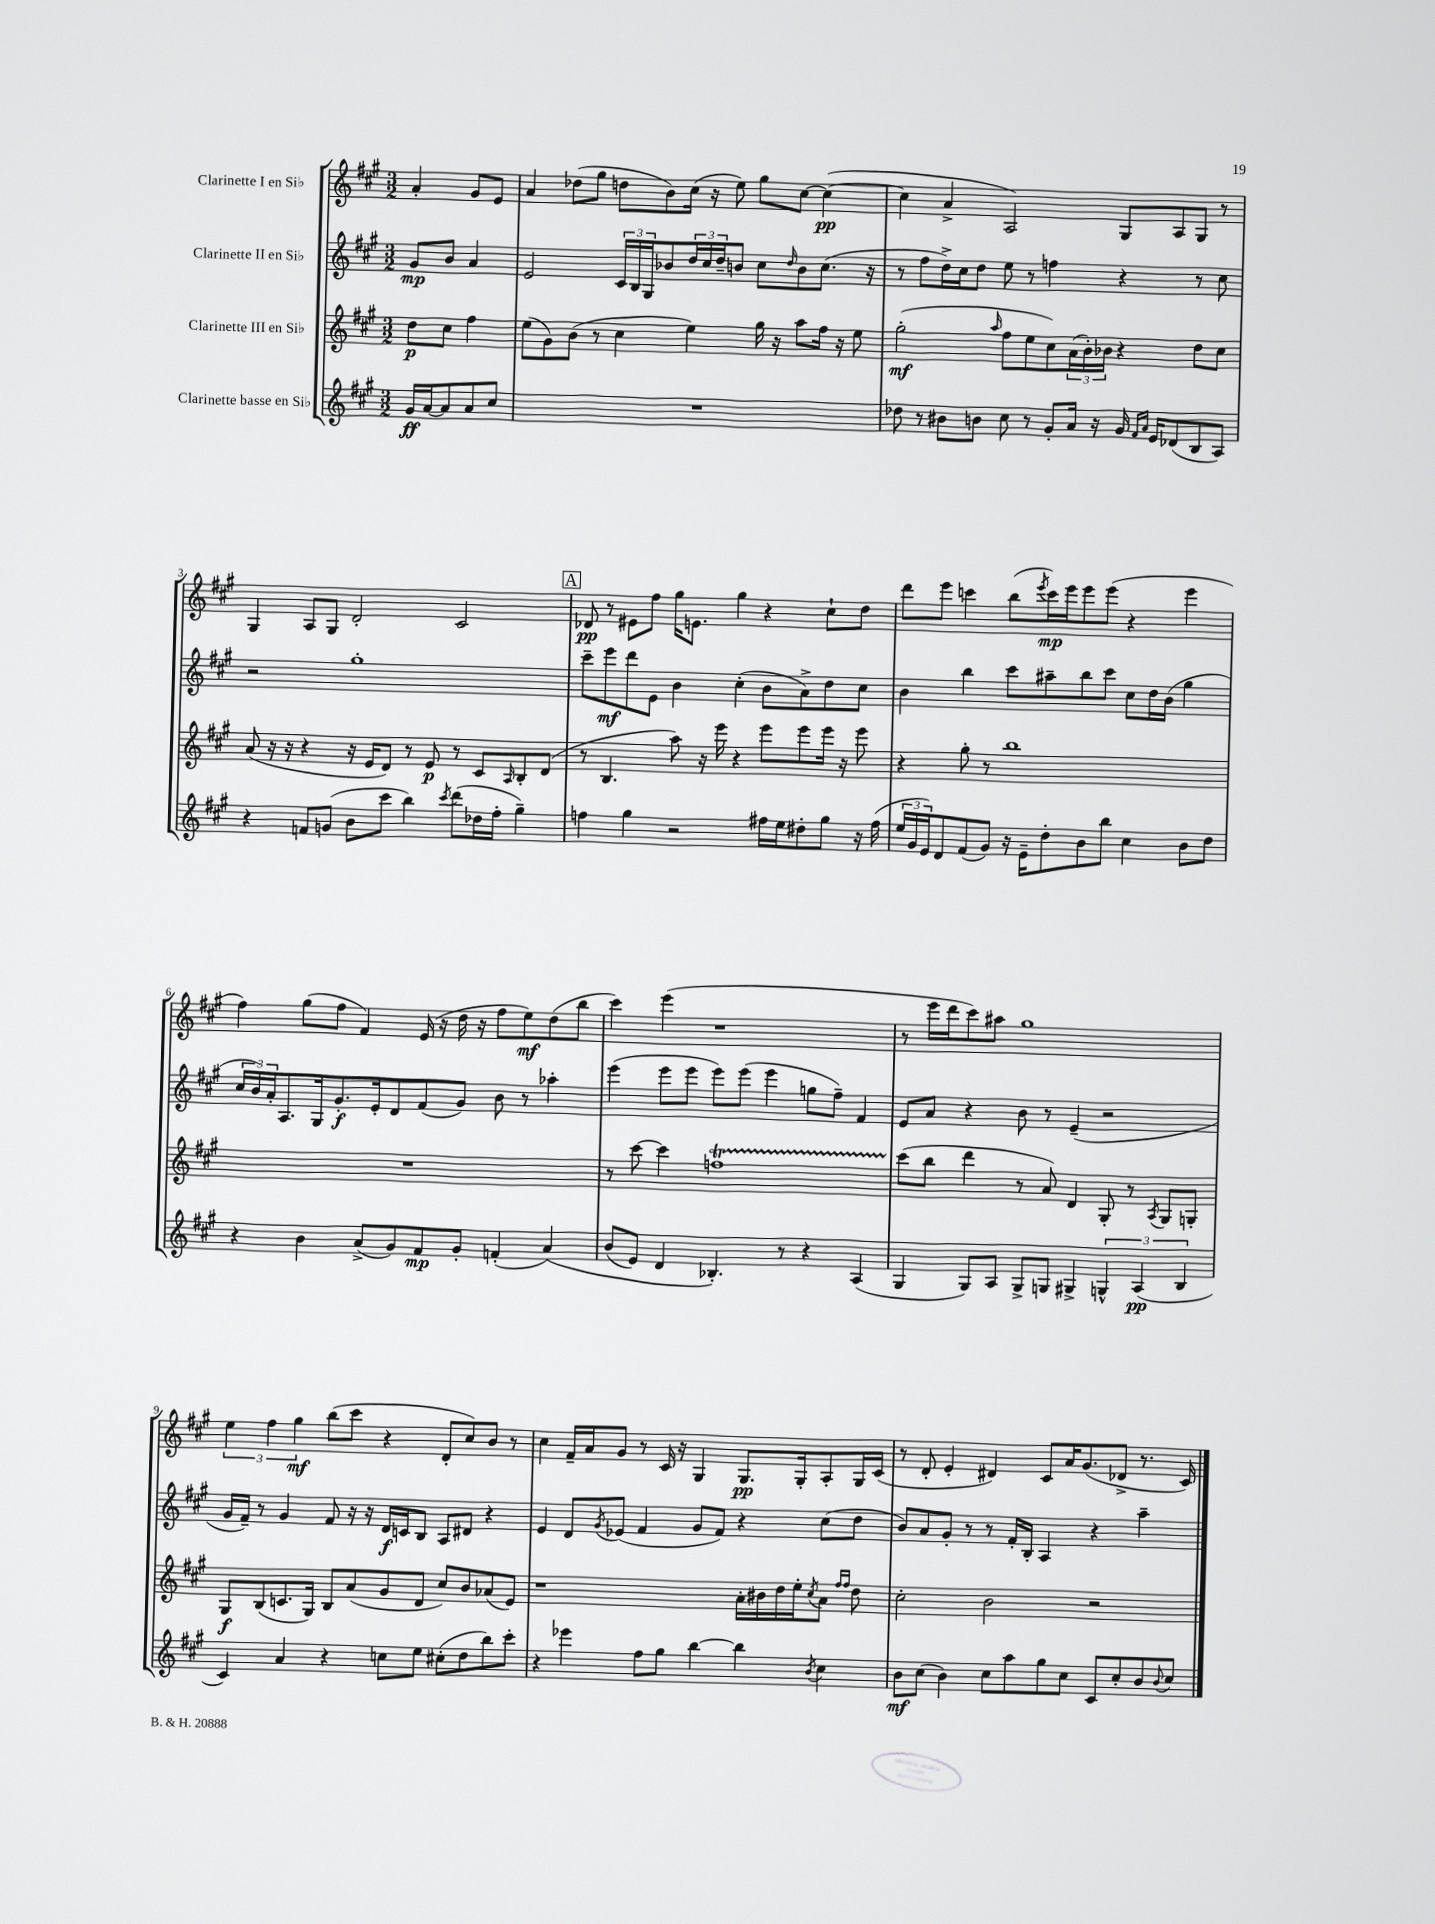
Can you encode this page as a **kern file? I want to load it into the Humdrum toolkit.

**kern	**dynam	**kern	**dynam	**kern	**dynam	**kern	**dynam
*part4	*part4	*part3	*part3	*part2	*part2	*part1	*part1
*staff4	*staff4	*staff3	*staff3	*staff2	*staff2	*staff1	*staff1
*I"Clarinette basse en Si♭	*	*I"Clarinette III en Si♭	*	*I"Clarinette II en Si♭	*	*I"Clarinette I en Si♭	*
*clefG2	*	*clefG2	*	*clefG2	*	*clefG2	*
*k[f#c#g#]	*	*k[f#c#g#]	*	*k[f#c#g#]	*	*k[f#c#g#]	*
*M3/2	*	*M3/2	*	*M3/2	*	*M3/2	*
=	=	=	=	=	=	=	=
16g#/LL	ff	8dd\L	p	8g#/L	mp	4a'/	.
[16a/J	.	.	.	.	.	.	.
8a/]	.	8cc#\J	.	8b/J	.	.	.
8a/	.	4ff#\	.	4a/	.	8g#/L	.
8cc#/J	.	.	.	.	.	8e/J	.
=1	=1	=1	=1	=1	=1	=1	=1
1.r	.	(8ee\L	.	2e/	.	4a/	.
.	.	8g#\)	.	.	.	.	.
.	.	(8b\J	.	.	.	(8dd-X\L	.
.	.	8r	.	.	.	8gg#\J	.
.	.	4cc#\	.	24c#/LL	.	8ddn\L	.
.	.	.	.	24B/	.	.	.
.	.	.	.	24G#/J	.	.	.
.	.	.	.	8b-X/	.	8b\)	.
.	.	4ee\)	.	24dd/L	.	(16cc#\Jk	.
.	.	.	.	24cc#/	.	.	.
.	.	.	.	.	.	16r	.
.	.	.	.	24dd~/J	.	.	.
.	.	.	.	8bn/J	.	8ee\)	.
.	.	16gg#\	.	8cc#\L	.	8gg#\L	.
.	.	16r	.	.	.	.	.
.	.	.	.	16qqdd/	.	.	.
.	.	8aa\L	.	8b\	.	[8cc#\J	.
.	.	16ff#\Jk	.	(8.cc#\J	.	(4cc#\_	pp
.	.	16r	.	.	.	.	.
.	.	8ee\	.	.	.	.	.
.	.	.	.	16r	.	.	.
=2	=2	=2	=2	=2	=2	=2	=2
8dd-X\	.	(2gg#'\	mf	8r	.	4cc#\]	.
8r	.	.	.	8ff#\L	.	.	.
8b#X\L	.	.	.	16dd^\L)	.	4a^/	.
.	.	.	.	16cc#\J	.	.	.
8bn\J	.	.	.	8dd\J	.	.	.
.	.	16qqaa/	.	.	.	.	.
8cc#\	.	8ff#\L	.	8ee\	.	2A/)	.
8r	.	8ee\	.	8r	.	.	.
8g#'/L	.	8cc#\)	.	4ffn\	.	.	.
16a/Jk	.	(24a\L	.	.	.	.	.
.	.	24b'\)	.	.	.	.	.
16r	.	.	.	.	.	.	.
.	.	24b-X\JJ	.	.	.	.	.
16g#/	.	4r	.	4r	.	8G#/L	.
16qqf#/LL	.	.	.	.	.	.	.
16qqa/JJ	.	.	.	.	.	.	.
16e/KL	.	.	.	.	.	.	.
(8d-X/	.	.	.	.	.	8A/	.
8B/	.	8dd\L	.	8r	.	8G#/J	.
8A/J)	.	8cc#\J	.	8cc#\	.	8r	.
!!LO:LB:g=z
=3	=3	=3	=3	=3	=3	=3	=3
4r	.	(8a/	.	2r	.	4G#/	.
.	.	16r	.	.	.	.	.
.	.	16r	.	.	.	.	.
8fn/L	.	4r	.	.	.	8A/L	.
(8gn/J	.	.	.	.	.	8G#/J	.
8b\L	.	16r	.	1gg#'	.	2d'/	.
.	.	16e/KL	.	.	.	.	.
8ccc#\J	.	8d/J)	.	.	.	.	.
4bb\)	.	8r	.	.	.	.	.
.	.	8e/	p	.	.	.	.
8qccc#/	.	.	.	.	.	.	.
(8ddd\L	.	8r	.	.	.	2c#/	.
16dd-X\L	.	8c#/L	.	.	.	.	.
16ff#'\JJ	.	.	.	.	.	.	.
.	.	16qqA/	.	.	.	.	.
4gg#~\)	.	8B'/	.	.	.	.	.
.	.	(8d/J	.	.	.	.	.
!!LO:REH:place=s1:t=A
=4	=4	=4	=4	=4	=4	=4	=4
4ffn\	.	8r	.	8ccc#~\L	.	8d-X/	pp
.	.	4.B/	.	8eee\	mf	8r	.
4gg#\	.	.	.	8ddd\	.	8e#X\L	.
.	.	.	.	8e\J	.	8ff#\J	.
2r	.	8aa\)	.	4b\	.	16gg#\KL	.
.	.	.	.	.	.	8.en\J	.
.	.	16r	.	.	.	.	.
.	.	16eee\	.	.	.	.	.
.	.	4r	.	(4cc#'\	.	4gg#\	.
16ff#X\LL	.	8eee\L	.	8b\L	.	4r	.
16ee\J	.	.	.	.	.	.	.
8dd#X'\	.	8eee\	.	8a^\)	.	.	.
8gg#\J	.	16eee\Jk	.	8dd\	.	8cc#`\L	.
.	.	16r	.	.	.	.	.
16r	.	8eee\	.	8cc#\J	.	8dd\J	.
(16ff#\	.	.	.	.	.	.	.
=5	=5	=5	=5	=5	=5	=5	=5
24ee/LL	.	4r	.	4b\	.	8ddd\L	.
24g#/	.	.	.	.	.	.	.
24e/J)	.	.	.	.	.	.	.
8d/	.	.	.	.	.	8eee\J	.
(8f#/	.	8gg#'\	.	4bb\	.	4cccn\	.
8g#/J)	.	8r	.	.	.	.	.
16r	.	1bb	.	8ccc#\L	.	(8bb\L	.
16e~\KL	.	.	.	.	.	.	.
.	.	.	.	.	.	8qeee/	.
8dd'\	.	.	.	8aa#X~\	.	16ccc\L)	mp
.	.	.	.	.	.	16eee\J	.
8b\	.	.	.	8bb\	.	8eee\	.
8bb\J	.	.	.	8ccc#\J	.	(8eee\J	.
4cc#\	.	.	.	8cc#\L	.	4r	.
.	.	.	.	16dd\L	.	.	.
.	.	.	.	(16b\JJ	.	.	.
8b\L	.	.	.	4gg#\	.	4eee\	.
8dd\J	.	.	.	.	.	.	.
!!LO:LB:g=z
=6	=6	=6	=6	=6	=6	=6	=6
4r	.	1.r	.	24cc#/LL	.	4ff#\)	.
.	.	.	.	24b/)	.	.	.
.	.	.	.	24a'/J	.	.	.
.	.	.	.	8.A/	.	.	.
4b\	.	.	.	.	.	(8gg#\L	.
.	.	.	.	16G#/k	.	.	.
.	.	.	.	8.g#'/	f	8ff#\J	.
(8a^/L	.	.	.	.	.	4f#/)	.
.	.	.	.	16e'/k	.	.	.
8g#/)	.	.	.	8d/	.	.	.
8f#/	mp	.	.	(8f#/	.	(16e/	.
.	.	.	.	.	.	16r	.
8g#'/J	.	.	.	8g#/J)	.	16dd\	.
.	.	.	.	.	.	16r	.
(4fn'/	.	.	.	8b\	.	8ff#\L	.
.	.	.	.	8r	.	8ee\)	mf
(4a/)	.	.	.	4aa-X'\	.	(8dd\	.
.	.	.	.	.	.	8bb\J	.
=7	=7	=7	=7	=7	=7	=7	=7
(8b/L	.	8r	.	(4eee\	.	4ccc#\)	.
8e/J)	.	[8ccc#\	.	.	.	.	.
4d/	.	4ccc#\]	.	8eee\L	.	(4eee\	.
.	.	.	.	8eee\J	.	.	.
4.B-X'/)	.	1ffnT	.	8eee\L)	.	1r	.
.	.	.	.	(8eee\J	.	.	.
.	.	.	.	4eee\	.	.	.
8r	.	.	.	.	.	.	.
4r	.	.	.	8ggn\L	.	.	.
.	.	.	.	8ff#~\J)	.	.	.
(4A/	.	.	.	4f#/	.	.	.
=8	=8	=8	=8	=8	=8	=8	=8
4G#/	.	(8ccc#\L	.	8e/L	.	8r	.
.	.	8bb\J	.	8a/J	.	16eee\LL	.
.	.	.	.	.	.	16ddd\J	.
8G#/L)	.	4ddd\	.	4r	.	8ccc#\)	.
8A/J	.	.	.	.	.	8aa#X\J	.
8G#^/L	.	8r	.	8b\	.	1gg#	.
8Gn/J	.	8a/)	.	8r	.	.	.
4G#X^/	.	4d/	.	(4e~/	.	.	.
6Gn^^/	.	8G#'/	.	2r	.	.	.
.	.	8r	.	.	.	.	.
(6A/	pp	.	.	.	.	.	.
.	.	8qA/	.	.	.	.	.
.	.	8G#/L	.	.	.	.	.
6B/	.	.	.	.	.	.	.
.	.	8Gn'/J	.	.	.	.	.
!!LO:LB:g=z
=9	=9	=9	=9	=9	=9	=9	=9
4c#/)	.	8G#/L	f	16g#/LL	.	6ee\	.
.	.	.	.	16f#~/JJ)	.	.	.
.	.	(8B/	.	8r	.	.	.
.	.	.	.	.	.	6ff#\	.
4a/	.	8.cn/	.	4g#/	.	.	.
.	.	.	.	.	.	6gg#\	mf
.	.	16G#/Jk)	.	.	.	.	.
4r	.	8B/L	.	8f#/	.	(8bb\L	.
.	.	(8a/	.	16r	.	8ccc#\J	.
.	.	.	.	16r	.	.	.
8ccn\L	.	8g#/	.	16d/LL	f	4r	.
.	.	.	.	16cn/J	.	.	.
8ee\J	.	8d/J	.	8B/J	.	.	.
(8cc#X'\L	.	8cc#/L)	.	8A/L	.	8d'/L	.
8dd\	.	8b/	.	8d#X/J	.	8cc#/)	.
8bb\)	.	(8a-X/	.	4r	.	8b/J	.
8ccc#'\J	.	8e/J)	.	.	.	8r	.
=10	=10	=10	=10	=10	=10	=10	=10
4r	.	1r	.	4e/	.	4cc#\	.
4eee-X\	.	.	.	8d/L	.	16f#~/LL	.
.	.	.	.	.	.	16a/J	.
.	.	.	.	8qg#/	.	.	.
.	.	.	.	(8e-X/J	.	8g#/J	.
8ff#\L	.	.	.	4f#/	.	8r	.
8gg#\J	.	.	.	.	.	16c#/	.
.	.	.	.	.	.	16r	.
[4bb\	.	.	.	8g#/L	.	4G#/	.
.	.	.	.	8f#/J)	.	.	.
4bb\]	.	16a'\LL	.	4r	.	8.G#/L	pp
.	.	16b#X\	.	.	.	.	.
.	.	16dd\	.	.	.	.	.
.	.	16ee'\J	.	.	.	16G#'/k	.
8qb/	.	8qcc#/	.	.	.	.	.
4cc#\	.	8a\J	.	(8cc#\L	.	8A'/	.
.	.	16qqff#/LL	.	.	.	.	.
.	.	16qqff#/JJ	.	.	.	.	.
.	.	8dd\	.	8dd\J	.	16G#/L	.
.	.	.	.	.	.	(16c#/JJ	.
=11	=11	=11	=11	=11	=11	=11	=11
8b\L	mf	2cc#'\	.	8b/L)	.	8r	.
(8cc#\J	.	.	.	8a/	.	8d'/	.
4b\)	.	.	.	8g#'/J	.	4e'/	.
.	.	.	.	8r	.	.	.
8cc#\L	.	2b\	.	8r	.	4d#X/)	.
8aa\	.	.	.	16f#'/LL	.	.	.
.	.	.	.	16B'/JJ	.	.	.
8gg#\	.	.	.	4A/	.	8c#/L	.
8cc#\J	.	.	.	.	.	16a/K	.
.	.	.	.	.	.	(8.g#/	.
8c#/L	.	2r	.	4r	.	.	.
8cc#'/	.	.	.	.	.	8d-X^/J	.
8b/	.	.	.	4aa~\	.	8.r	.
8qqb/	.	.	.	.	.	.	.
8cc#/J	.	.	.	.	.	.	.
.	.	.	.	.	.	16c#/)	.
==	==	==	==	==	==	==	==
*-	*-	*-	*-	*-	*-	*-	*-
